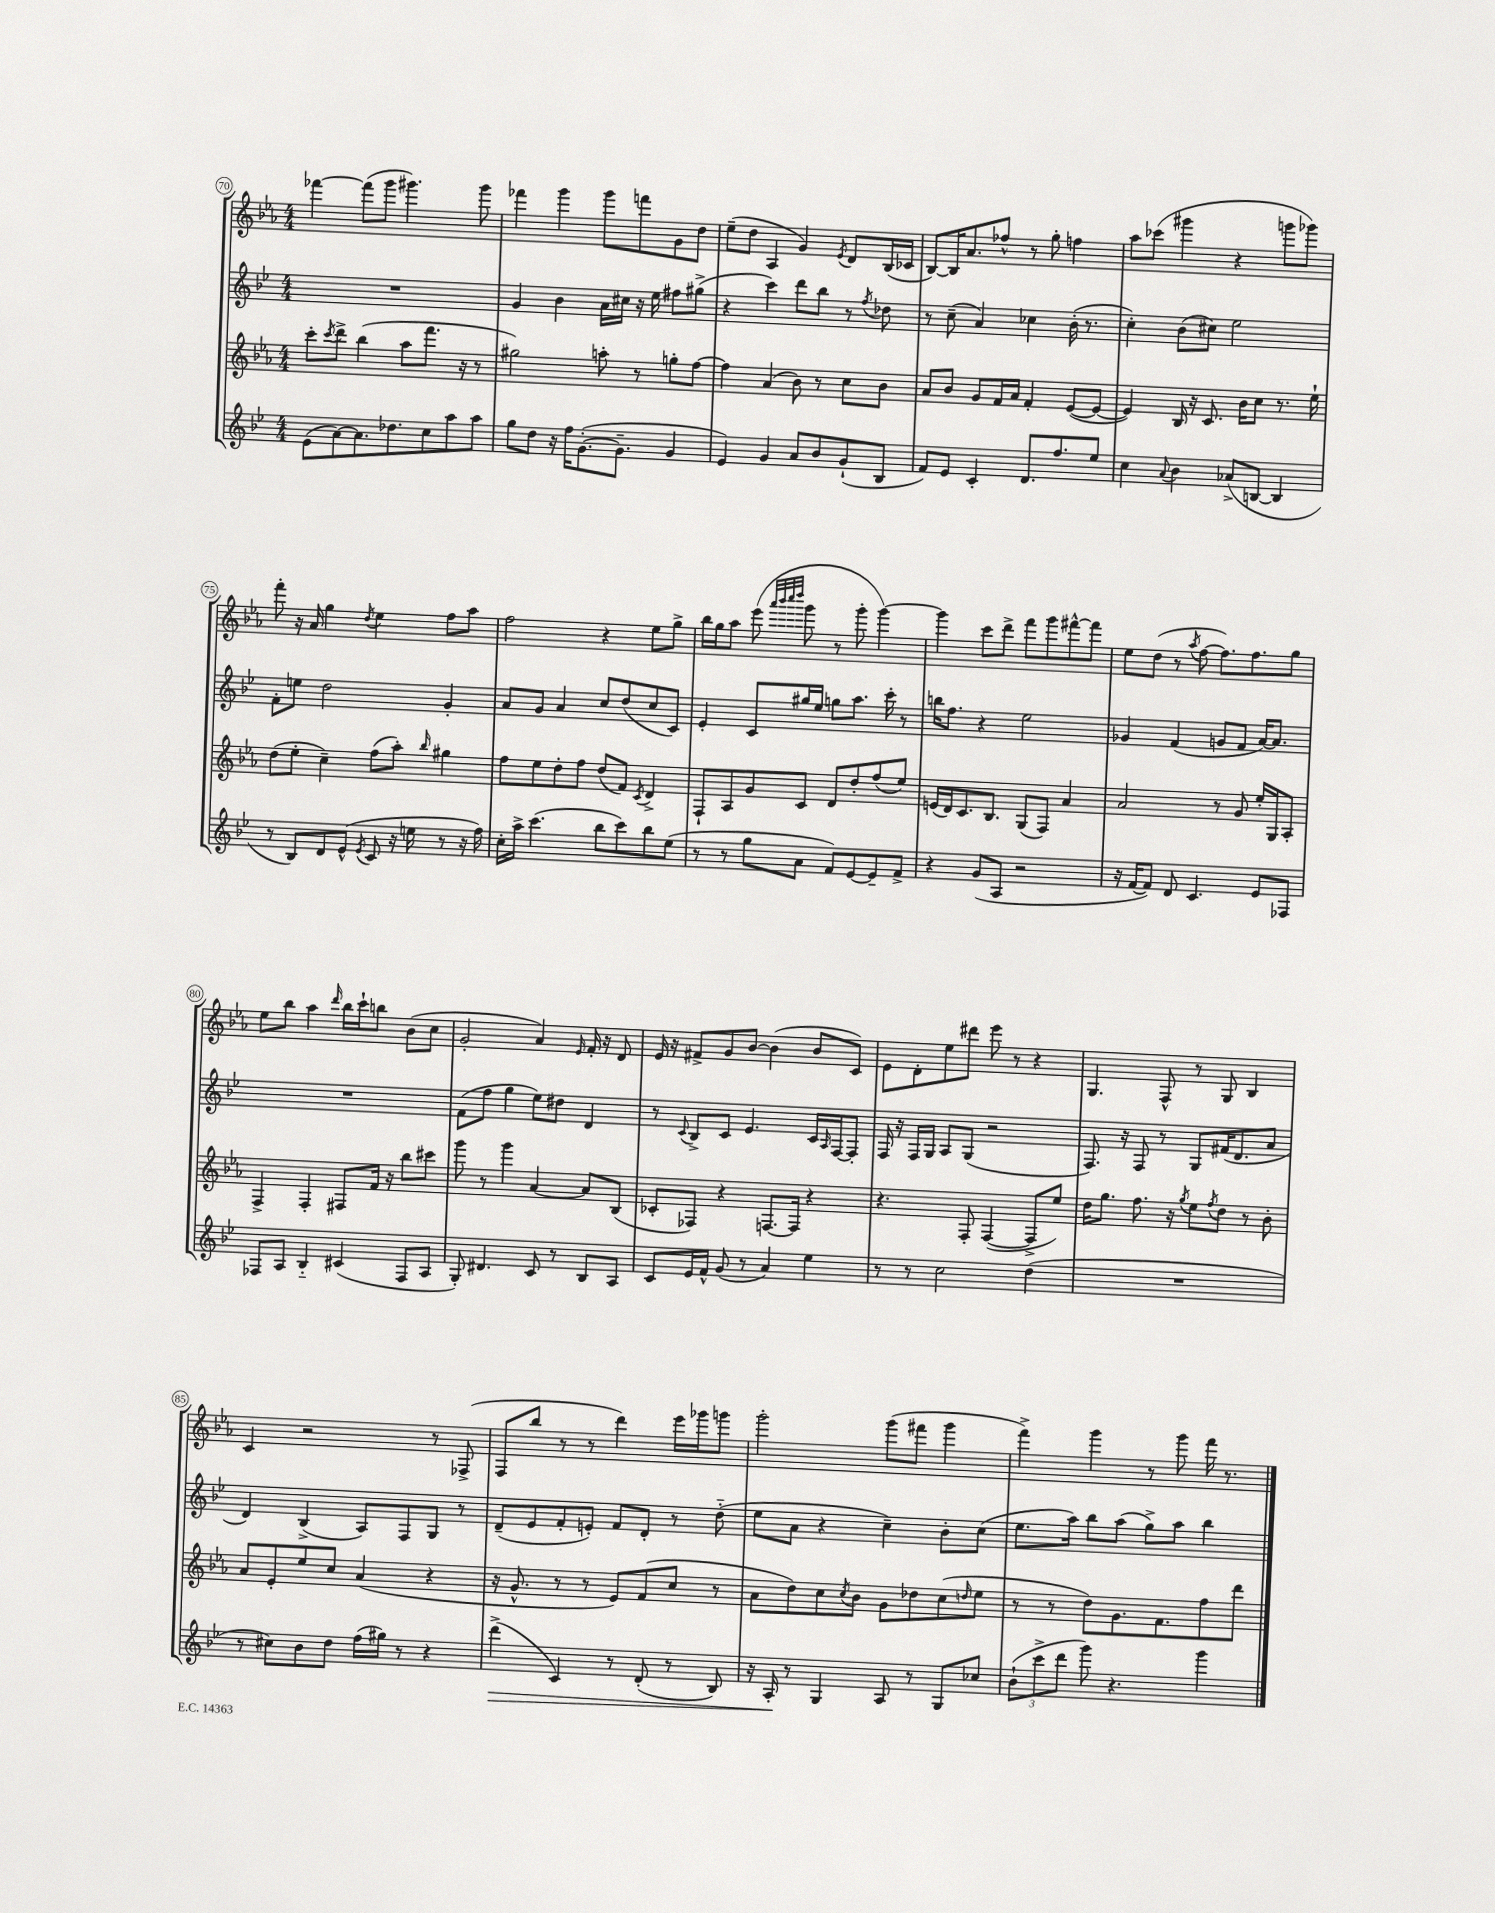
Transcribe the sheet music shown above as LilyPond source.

<<
\new StaffGroup <<
\new Staff = "s0" {
    \clef treble \key ees \major \numericTimeSignature \time 4/4
    fes'''4~ fes'''8( g'''8 gis'''4.) gis'''8 |
    fes'''4 g'''4 g'''8 f'''8 g'8 d''8 |
    ees''8--( d''8 aes4 g'4) \acciaccatura { ees'8 } d'8 bes16( ces'16 |
    bes8~) bes16 aes'8. fes''8-^ r8 g''8-. f''4 |
    aes''8 ces'''8( gis'''4 r4 g'''8 ges'''8) |
    f'''8-. r16 aes'16 g''4 \acciaccatura { d''8 } ees''4 f''8 aes''8 |
    f''2 r4 ees''8 g''8-> |
    bes''16 g''16 aes''8 ees'''8( \grace { aes'''32 bes'''32 c''''32 d''''32 } g'''8 r8 g'''8-. g'''4~) |
    g'''4 c'''8 d'''8-> f'''8 g'''8 fis'''8~-^ fis'''8 |
    ees''8 d''8( r8 \acciaccatura { aes''8 } f''8~ f''8.) f''8. g''8 |
    ees''8 bes''8 aes''4 \grace { d'''16 } bes''16 c'''16-! b''8 bes'8( c''8 |
    g'2-. aes'4) \grace { ees'16 } f'16-. r16 d'8 |
    ees'16 r16 fis'8-> g'8 bes'8~ bes'4( bes'8 c'8) |
    ees'8 d'8-. ees''8 dis'''8 ees'''8 r8 r4 |
    g4. f8-^ r8 g8 bes4 |
    c'4 r2 r8 fes8->( |
    f8 bes''8 r8 r8 d'''4) ees'''16 ges'''16 g'''8 |
    g'''2-. g'''8( fis'''8 g'''4 |
    f'''4->) g'''4 r8 g'''8 f'''16 r8. \bar "|." |
}
\new Staff = "s1" {
    \clef treble \key bes \major \numericTimeSignature \time 4/4
    R1 |
    g'4 bes'4 a'16 cis''16 r16 ees''16 fis''8 gis''8->( |
    r4 c'''4) d'''8 bes''8 r8 \acciaccatura { f''8 } des''8 |
    r8 c''8--( a'4) ces''4 bes'16-.( r8. |
    c''4-.) bes'8( cis''8) ees''2 |
    f'8-. e''8 d''2 g'4-. |
    a'8 g'8 a'4 c''8 d''8( c''8 c'8) |
    ees'4-. c'8 gis''16 ees''16 g''8 a''8. c'''16-. r8 |
    b''16 f''8. r4 ees''2 |
    ges'4 f'4( g'8 f'8 a'16~) a'8. |
    R1 |
    f'8( f''8 g''4 ees''8) dis''8 d'4 |
    r8 \appoggiatura { c'8 } bes8-> c'8 ees'4. c'16 \grace { a16 } f16~ f8-. |
    f16 r16 f16 g16 a8 g8( r2 |
    f8.) r16 f8 r8 g8 fis'16( d'8. a'8 |
    d'4) bes4->( a8) f8 g8 r8 |
    d'8--( ees'8 f'8-. e'8-.) f'8 d'8-. r8 d''8-_( |
    ees''8 a'8 r4 c''4--) bes'8-. c''8( |
    ees''8. a''16) bes''8 a''8( g''8->) a''8 bes''4 \bar "|." |
}
\new Staff = "s2" {
    \clef treble \key ees \major \numericTimeSignature \time 4/4
    c'''8-. \acciaccatura { c'''8 } d'''8-> bes''4( aes''8 f'''8. r16 r8 |
    gis''2) a''8-. r8 g''8-. f''8~ |
    f''4 aes'4( bes'8) r8 c''8 bes'8 |
    aes'8 bes'8 g'8 f'16 aes'16 f'4-. ees'8~( ees'8~ |
    ees'4) bes16 r16 c'8. bes'16 c''8 r8. ees''16-! |
    d''8( ees''8-. c''4--) f''8( aes''8-.) \grace { bes''16 } gis''4 |
    f''8 ees''8 d''8-. f''8 d''8( f'8) \acciaccatura { c'8 } d'4-> |
    f8-! aes8 g'8 c'8 d'8 d''8-. f''8( ees''8) |
    e'16( d'16) c'8. bes8. g8( f8) aes'4 |
    aes'2 r8 g'8 ees''16-. g16 aes8-. |
    f4-> f4-. fis8 f'16 r16 bes''8 cis'''8 |
    g'''8 r8 g'''4 aes'4~ aes'8 bes8( |
    ces'8-. fes8) r4 f8.~ f16 r4 |
    r4. f8-. f4~( f8-> ees''8) |
    d''16 g''8. f''8. r16 \acciaccatura { g''8 } ees''8 \acciaccatura { f''8 } d''8 r8 bes'8-. |
    aes'8 ees'8-. ees''8 c''8 aes'4( r4 |
    r16 g'8.-^ r8 r8 ees'8) f'8( c''8 r8 |
    aes'8 d''8) c''8 \acciaccatura { c''8 } bes'8 g'8 des''8 c''8( \grace { d''16 } ees''8 |
    r8 r8 d''8) g'8. f'8. f''8 d'''8 \bar "|." |
}
\new Staff = "s3" {
    \clef treble \key bes \major \numericTimeSignature \time 4/4
    ees'8( a'8~) a'8. des''8. c''8 a''8 a''8 |
    g''8 d''8 r16 f''16 g'8.~-.( g'8.-- g'4 |
    ees'4) g'4 a'8 bes'8 g'8-!( bes8 |
    f'8) ees'8 c'4-. d'8. f''8. ees''8 |
    c''4 \appoggiatura { a'8 } bes'4 aes'8->( b8~ b4 |
    r8 bes8) d'8 ees'8-^( \acciaccatura { ees'8 } c'8 r16 e''16 r8 r16 f''16) |
    c''16-. a''16-> c'''4.( bes''8 c'''8) bes''8 ees''8( |
    r8 r8 g''8 a'8 f'8) ees'8~ ees'8-- f'8-> |
    r4 g'8( a8 r2 |
    r16 f'16~ f'8) d'8 c'4. ees'8 fes8 |
    fes8 a8 bes4-_ cis'4( fes8 a8 |
    g8-.) dis'4. c'8 r8 bes8 a8 |
    c'8 ees'16 f'16-^ g'8( r8 a'4) ees''4 |
    r8 r8 c''2 d''4( |
    R1 |
    r8 cis''8) bes'8 d''8 f''16( gis''16) r8 r4 |
    d'''4->\>( c'4) r8 d'8-.( r8 bes8) |
    r16 a16-.\! r8 g4 a8 r8 g8 ces''8 |
    \tuplet 3/2 { bes'8-!( c'''8-> d'''8 } g'''8) r4. g'''4 \bar "|." |
}
>>
>>
\layout { \context { \Score currentBarNumber = #70 \override BarNumber.stencil = #(make-stencil-circler 0.1 0.3 ly:text-interface::print) } }
